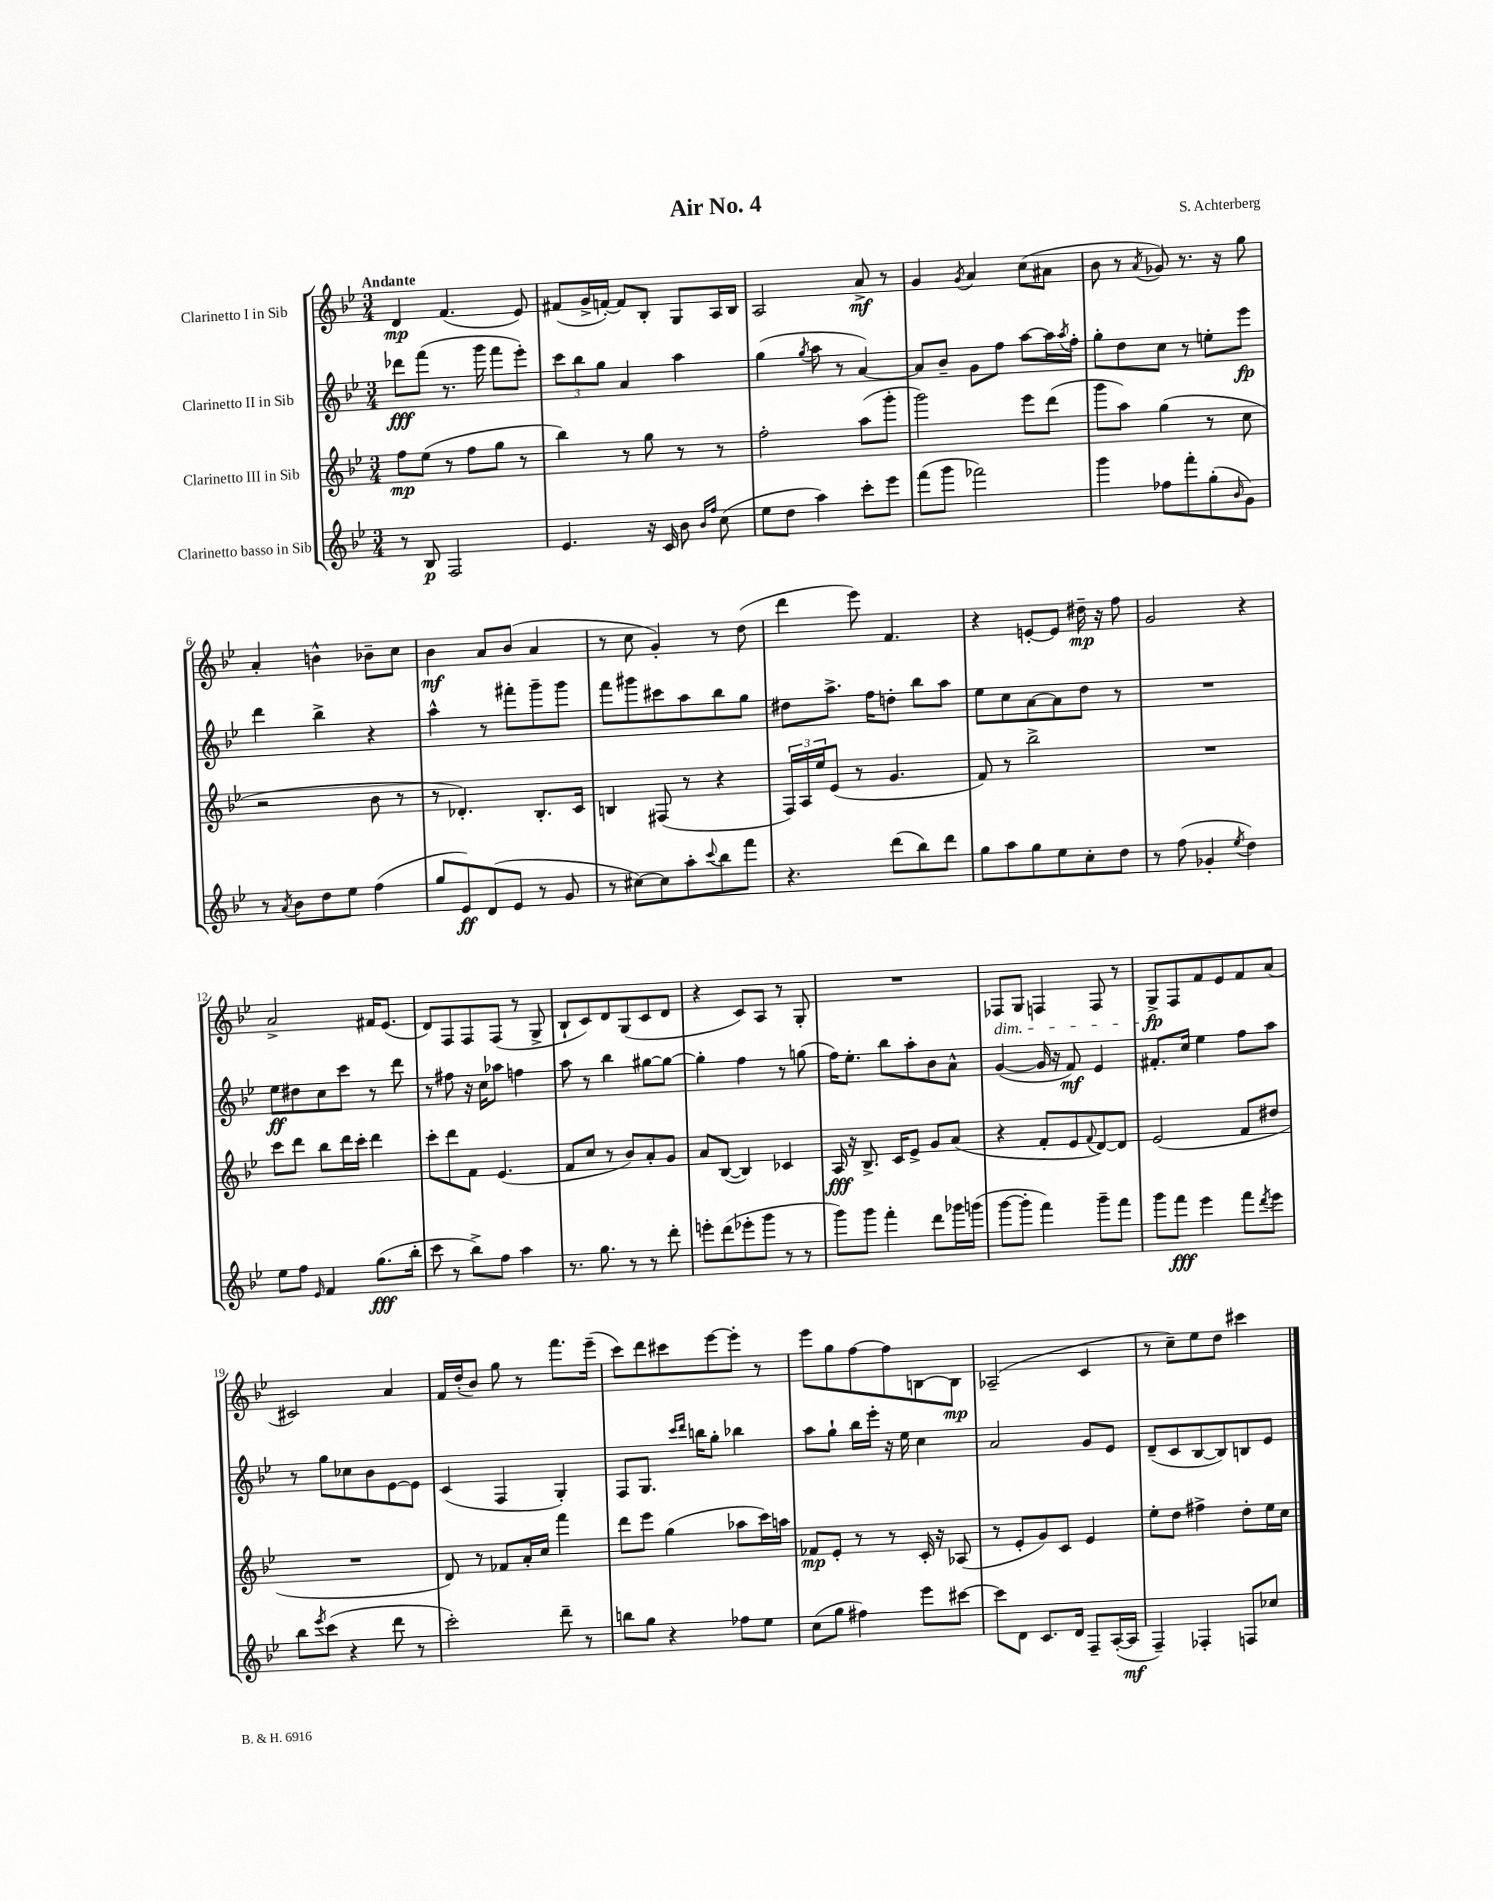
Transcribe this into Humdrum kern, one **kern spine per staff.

**kern	**kern	**kern	**kern
*staff4	*staff3	*staff2	*staff1
*clefG2	*clefG2	*clefG2	*clefG2
*k[b-e-]	*k[b-e-]	*k[b-e-]	*k[b-e-]
*M3/4	*M3/4	*M3/4	*M3/4
8r	8ff\L	8ddd-\L	4d/
8B-/	(8ee-\J	(8fff\J	.
2F/	8r	8.r	(4.f/
.	8ff\L	.	.
.	.	16ggg\	.
.	8gg\J	8fff\L	.
.	8r	8eee-'\J)	8e-/)
=	=	=	=
4.e-/	4bb-\)	12ccc\L	(8f#/L
.	.	12bb-\	.
.	.	.	16g^/L
.	.	12gg\J	.
.	.	.	[16f'/JJ)
.	8r	4a/	8f/]L
16r	8gg\	.	8B-'/J
16c/	.	.	.
8b-\	8r	4aa\	8G/L
16qqb-/LL	.	.	.
16qqff/JJ	.	.	.
(8cc\	8r	.	16A/L
.	.	.	16B-/JJ
=	=	=	=
8ee-\L	2ff'\	(4gg\	2A/
8dd\J	.	.	.
.	.	8qgg/	.
4aa\)	.	8aa\	.
.	.	8r	.
8ccc'\L	(8aa\L	[4a/)	8a^/
8eee-\J	8ggg'\J	.	8r
=	=	=	=
(8fff\L	2ggg\)	8a/]L	4g/
8ggg\J	.	8b-~/J	.
.	.	.	8qg/
2fff-\)	.	8g\L	4a/
.	.	8ff\J	.
.	8eee-\L	[8aa\L	(8cc\L
.	(8ddd\J	16aa\]L	8a#\J
.	.	8qaa/	.
.	.	16ff'\JJ	.
=	=	=	=
4ggg\	8ggg\L	8gg'\L	8b-\
.	8aa\J)	8dd\	8r
.	.	.	8qa/
8ff-\L	(4gg\	8cc\J	8g-/)
8fff'\	.	8r	8.r
(8gg'\	8r	8ee'\L	.
.	.	.	16r
16qqb-/	.	.	.
8g\J)	8cc\	8eee-\J	8gg\
=	=	=	=
8r	2r	4ddd\	4a'/
8qa/	.	.	.
8b-\L	.	.	.
8dd\	.	4bb-^\	4b^^\
8ee-\J	.	.	.
(4ff\	8b-\	4r	8b-~\L
.	8r	.	8cc\J
=	=	=	=
8gg/L	8r	4aa^^\	4b-\
8e-/)	4.d-'/)	.	.
(8d/	.	8r	8a/L
8e-/J	.	8fff#'\L	(8b-/J
8r	8.B-'/L	8ggg~\	4a/
8g/	.	8ggg\J	.
.	16c/Jk	.	.
=	=	=	=
8r	4B/	8fff\L	8r
[8cc#\L)	.	8ggg#\	8cc\
8cc#\]	(8F#/	8ccc#\	4g'/)
8aa'\	8r	8aa\	.
8qqccc/	.	.	.
8bb-\	4r	8bb-\	8r
8fff\J	.	8gg\J	(8dd\
=	=	=	=
4.r	24F/LL)	8dd#\L	4ddd\
.	24A/	.	.
.	24ee-/J	.	.
.	(8e-/J	8.aa^\J	.
.	8r	.	8eee-\)
.	.	16ff\LK	.
(8ddd\L	4.g/	8dd'\J	4.f/
8bb-\)	.	8bb-\L	.
8ddd\J	.	8aa\J	.
=	=	=	=
8gg\L	8f/)	8ee-\L	4r
8aa\	8r	8cc\	.
8gg\	2bb-^\	[8a\	[8e'/L
8ee-\	.	8a\]	8e/]J
8cc'\	.	8dd\J	16dd#~\
.	.	.	16r
8dd\J	.	8r	8ff\
=	=	=	=
8r	2.r	2.r	2g/
(8ff\	.	.	.
4g-'/	.	.	.
8qee-/	.	.	.
4dd\)	.	.	4r
=	=	=	=
8ee-\L	8ccc\L	8ee-\L	2a^/
8ff\J	8ddd\J	8dd#\	.
16qqe-/	.	.	.
4f/	8bb-\L	8cc\	.
.	16ddd\L	8ccc\J	.
.	16ccc'\JJ	.	.
(8.gg\L	4ddd\	8r	16f#/LK
.	.	.	(8.e-/J
.	.	8ddd\	.
16bb-'\Jk	.	.	.
=	=	=	=
8ccc\	8ccc'\L	8r	8d/L)
8r	8ddd\	8ff#\	8F/
8bb-^\L)	8f\J	16r	8F/
.	.	16cc\LK	.
8ff\J	(4.e-/	8aa-\J	(8F/J
4aa\	.	4ff\	8r
.	.	.	8G^/
=	=	=	=
8.r	8f/L	8aa\	8B-`/L
.	8cc/J	8r	8c/)
8.gg\	.	.	.
.	8r	4bb-\	8d/
8r	8b-/L)	.	(8G/
8r	8a'/	[8gg#\L	8c/
8ddd'\	8g/J	8gg#\_J	8d/J
=	=	=	=
8eee'\L	8a/L	4gg#'\]	4r
(8ddd\	([8B-/J	.	.
8eee-'\	4B-/])	4ff\	8c/L)
8ggg\J	.	.	8A/J
8r	4c-/	8r	8r
8r	.	(8gg\	8G'/
=	=	=	=
8ggg\L)	16A/	16ff\LK)	2.r
.	16r	8.ee-'\J	.
8ggg\J	8.B-^/	.	.
4fff'\	.	8bb-\L	.
.	16c/LK	.	.
.	8e-^/J	8aa'\	.
8ddd\L	8g/L	8b-\	.
16ggg-\L	(8a/J	8a^^\J	.
(16ggg\JJ	.	.	.
=	=	=	=
[8ggg\L	4r	([4g/	8F-/L
8ggg'\]J	.	.	8G/J
4fff\)	8f'/L	16g/]	4F/
.	.	16r	.
.	8e-/	8f/)	.
.	8qqf/	.	.
8ggg~\L	[8d/)	4e-/	8F/
8fff\J	8d/]J	.	8r
=	=	=	=
8ggg\L	(2e-/	8.f#'/L	8G^/L
8fff\J	.	.	8F/
.	.	16cc/Jk	.
4eee-\	.	4ee-\	8f/
.	.	.	8e-/
8fff\L	8f/L	8ff\L	8f/
8qddd/	.	.	.
8eee-\J	8dd#/J	8aa\J	(8a/J
=	=	=	=
8bb-\L	2.r	8r	2c#/)
8qeee-/	.	.	.
(8ccc\J	.	8gg\L	.
4r	.	8cc-\	.
.	.	8b-\	.
8ddd\	.	[8e-\	4a/
8r	.	8e-\]J	.
=	=	=	=
2ccc'\)	8d/)	(4c/	16f/LL
.	.	.	(16dd'/J
.	8r	.	8b-/J)
.	8f-/L	4F/	8gg\
.	16a'/L	.	8r
.	16cc/JJ	.	.
8ddd~\	4fff\	4G'/)	8.fff\L
8r	.	.	.
.	.	.	(16eee-~\Jk
=	=	=	=
8bb\L	8ddd\L	8F/L	8ccc\L)
8gg\J	8eee-\J	8.G/J	8ddd\
4r	(4gg\	.	8ccc#\
.	.	16qqccc/LL	.
.	.	16qqddd/JJ	.
.	.	16bb\LK	.
.	.	8gg'\J	[8eee-\
8ff-\L	8aa-\L	4bb-\	8eee-'\]J
8ee-\J	16ccc\L)	.	8r
.	16aa\JJ	.	.
=	=	=	=
(8cc\L	8f-/L	8aa\L	8eee-\L
8gg\J	8e-'/J	8gg`\J	8gg\
4ff#\)	8r	16bb-\LL	[8ff\
.	.	16eee-'\JJ	.
.	8r	16r	8ff\]
.	.	16ee-\	.
8eee-\L	16c'/	4cc\	[8B\
.	16r	.	.
[8ccc#\J	(8A-/	.	8B\]J
=	=	=	=
8ccc#\]L	8r	2a/	(2A-~/
8d\J	8e-'/L	.	.
8.c/L	8g/)	.	.
.	8c/J	.	.
16d/Jk	.	.	.
8F~/L	4e-/	8g/L	4c/
([16A'/L	.	8e-/J	.
16A/]JJ	.	.	.
=	=	=	=
4F~/)	8ee-'\L	(8d~/L	8r
.	8dd\J	8c/	8cc~\L)
4F-'/	4ff#^\	[8B-/	8ee-\
.	.	8B-/])	8dd\J
8F/L	8dd'\L	8B/	4ccc#\
8cc-/J	16ee-\L	8e-/J	.
.	16cc\JJ	.	.
==	==	==	==
*-	*-	*-	*-
